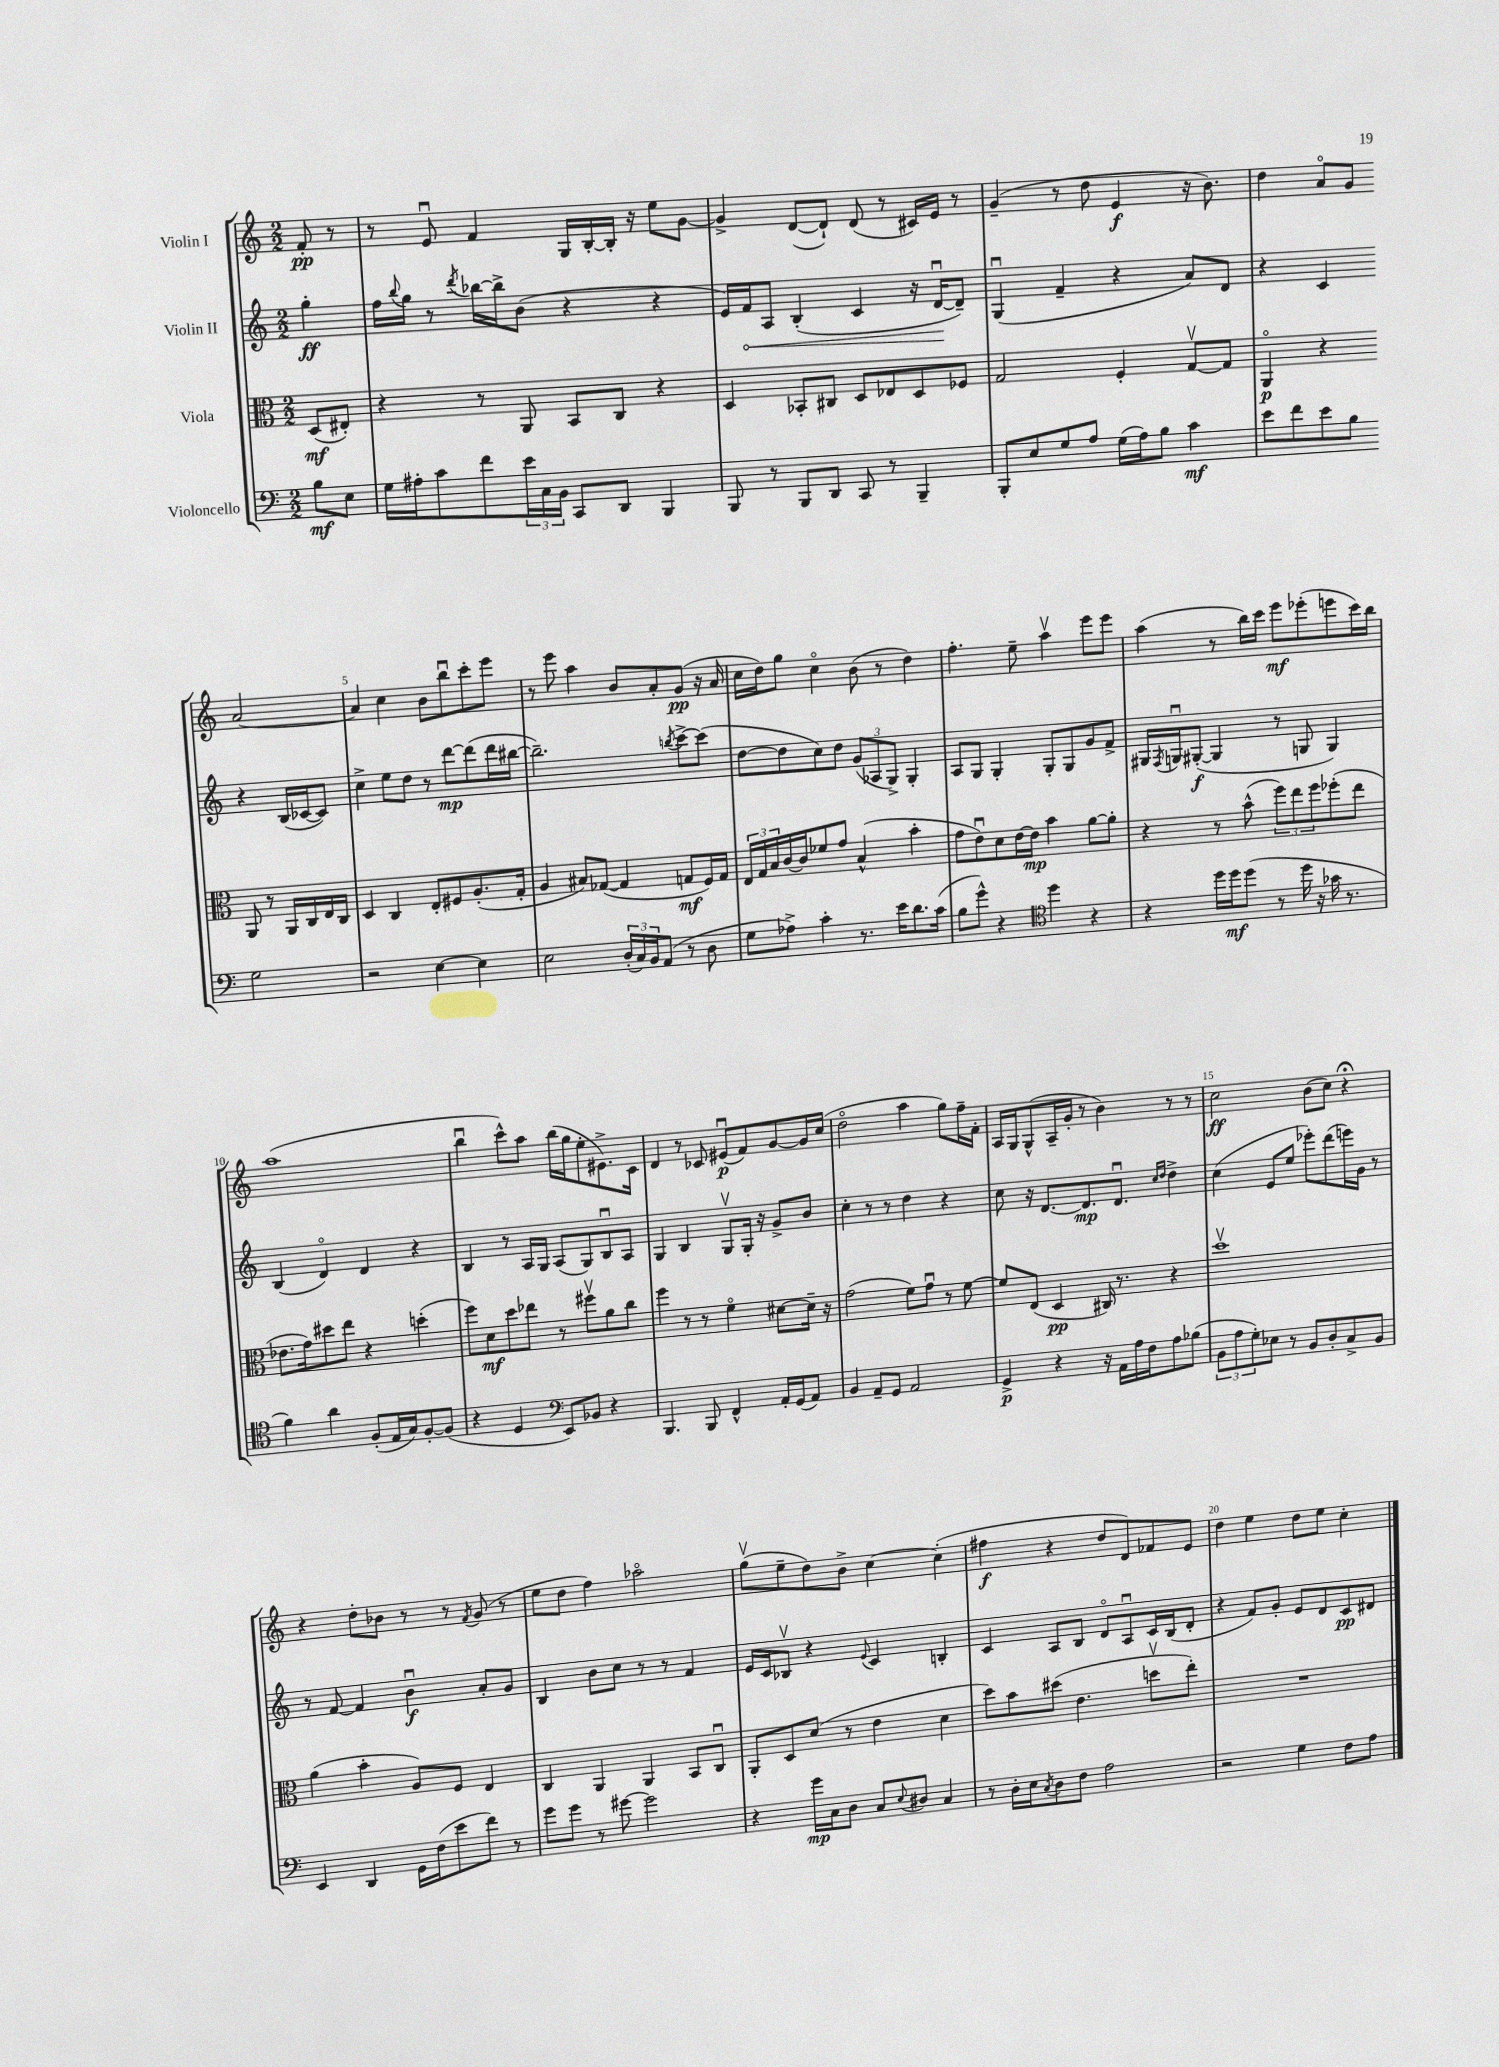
<<
\new StaffGroup <<
\new Staff = "s0" \with { instrumentName = "Violin I" } {
    \clef treble \key c \major \numericTimeSignature \time 2/2 \partial 4
    f'8-.\pp r8 |
    r8 e'8\downbow f'4 g16 b16~-. b16-. r16 e''8 g'8~ |
    g'4-> d'8~( d'8-!) d'8( r8 cis'16) e'16 r8 |
    g'4--( r8 d''8 e'4\f r16 b'8.) |
    d''4 a'8\flageolet g'8 a'2~ |
    a'4 c''4 b'8 b''8\downbow c'''8-. e'''8 |
    r8 e'''8 a''4 b'8 a'8-. g'8\pp( r16 a'16 |
    c''16 d''16) g''8 c''4\flageolet b'8( r8 d''4) |
    f''4.-. e''8-- a''4\upbow e'''8 e'''8 |
    a''4( r8 b''16) c'''16 e'''8\mf ees'''8-.( e'''8 c'''16) b''16 |
    a''1( |
    b''4\downbow c'''8-^) a''8 b''16( g''16 e''8-. eis'8.->) c'16 |
    d'4 r8 ces'8 eis'8\downbow\p( f'8) g'8~ g'16 c''16( |
    d''2\flageolet a''4 g''8) f''16-- f'16-. |
    a16 g16 g8-^( a16-- g'16-. r8 b'4) r8 r8 |
    c''2\ff b'8( c''8) r4\fermata |
    r4 d''8-. bes'8 r8 r8 \acciaccatura { f'8 } g'8( r8 |
    e''8 d''8 f''4) aes''2\flageolet |
    g''8\upbow( e''8-- d''8) b'8-> c''4~ c''4-.( |
    fis''4\f r4 d''8 d'8) fes'8 e'8 |
    d''4 e''4 d''8 e''8 c''4-. \bar "|." |
}
\new Staff = "s1" \with { instrumentName = "Violin II" } {
    \clef treble \key c \major \numericTimeSignature \time 2/2 \partial 4
    g''4-.\ff |
    f''16 \appoggiatura { b''8 } g''16 r8 \acciaccatura { d'''8 } bes''16~ bes''16-> b'8( r4 r4 |
    e'16) \once \override Hairpin.circled-tip = ##t f'16\< a8 b4-.( c'4 r16 d'16~\downbow\! d'8--) |
    g4\downbow( f'4-- r4 a'8) d'8 |
    r4 c'4 r4 b16( ces'16~ ces'8) |
    c''4-> e''8 d''8 r8 d'''8~\mp d'''8( d'''16 bis''16~ |
    bis''2.--) \acciaccatura { b''8 } c'''8~-> c'''8( |
    d''8~ d''8 c''8) d''8 \tuplet 3/2 { g'8( aes8 g8->) } g4-. |
    a8 g8 g4-. g8-. g8 g'8 f'8-> |
    gis16 \acciaccatura { f8 } g16\downbow gis8~-.\f( gis4 r8 g8 g4) |
    b4( d'4\flageolet) d'4 r4 |
    b4 r8 a16 g16 a8( g8) b8\downbow a8 |
    g4 b4 g8\upbow g16-. r16 g'8-> b'8 |
    c''4-. r8 r8 d''4 r4 |
    c''8 r16 d'8.~ d'8.\mp d'8.\downbow \grace { c''16 d''16 } d''4-> |
    c''4( e'8 e''8 ees'''8-.) d'''8( e'''16) g'16 r8 |
    r8 f'8~ f'4 b'4\downbow\f a'8-. g'8 |
    b4 b'8 c''8 r8 r8 f'4 |
    e'16 c'16 bes8\upbow r4 \appoggiatura { e'8 } c'4 b4-. |
    c'4 a8 b8 d'8\flageolet a8\downbow c'16 b16( d'8-. |
    r4 f'8) g'8-. e'8 d'8 c'8\pp dis'8 \bar "|." |
}
\new Staff = "s2" \with { instrumentName = "Viola" } {
    \clef alto \key c \major \numericTimeSignature \time 2/2 \partial 4
    d8\mf( eis8-.) |
    r4 r8 a,8 b,8 c8 r4 |
    d4 bes,8-. cis8 d8 ees8 d8 fes8 |
    g2 f4-. g8~\upbow g8 |
    a,4\flageolet\p r4 a,8 r8 a,16 c16 e16 c16 |
    d4 c4 e8-. fis8 a8.-.( g16-. |
    a4 bis8) ges8~( ges4 g8\mf f16) g16 |
    \tuplet 3/2 { e16 g16 b16 } c'16~ c'16 fes'8 g'8 b4-^( b'4-. |
    g'8 e'8\downbow) d'8 e'16~ e'16\mp b'4 a'8~ a'8-. |
    r4 r8 b'8-^( \tuplet 3/2 { f''8) e''8 f''8 } fes''8-.( e''8 |
    ees'8. g'16) dis''8 e''8 r4 d''4-.( |
    f''8) d'8\mf d''8 ees''8 r8 fis''8\upbow a'8 c''8 |
    f''4 r8 r8 f'4\flageolet dis'8~ dis'16-- r16 |
    g'2( f'8) g'8\downbow r8 f'8~ |
    f'8 e8( d4\pp cis16) r8. r4 |
    d''1\upbow |
    a'4( b'4-. a8) f8 e4 |
    c4 a,4 a,4 b,8 c8\downbow |
    a,8-. d8 d'8( r8 e'4 d'4 |
    d''8) b'8 dis''8( e'4. d''8\upbow e''8-.) |
    R1 \bar "|." |
}
\new Staff = "s3" \with { instrumentName = "Violoncello" } {
    \clef bass \key c \major \numericTimeSignature \time 2/2 \partial 4
    b8\mf e8 |
    g16 ais16-. c'8 f'8 \tuplet 3/2 { e'16 c16 b,16 } c,8 d,8 b,,4 |
    b,,8 r8 b,,8 d,8 c,8 r8 b,,4-- |
    b,,8-. e8 g8 a8 g16( a16) b8 c'4\mf |
    e'8 f'8 e'8 b8 g2 |
    r2 e4~ e4 |
    e2 \tuplet 3/2 { d16-.( c16) b,16 } a,8( r8 d8 |
    g8 aes8->) c'4-. r8. e'16 d'8. c'16( |
    b8 g'8-^) r4 \clef tenor d''4 r4 |
    r4 d''16 d''16\mf d''8( r8 d''16 r16 ges'16 r8. |
    f'4) a'4 f8-.( e16 g16) f8~-. f8( |
    r4 d4 \clef bass e,8) bes,8 r4 |
    b,,4. b,,8 f,4-^ a,16-. g,16( a,8) |
    b,4 a,8-- g,8 a,2 |
    g,4->\p r4 r16 a,16 a16 f16 a8 bes8( |
    \tuplet 3/2 { b,8 a8 g8-.) } ees8 r8 b,8 d8-. c8-> b,8 |
    e,4 d,4 g,16 f16( e'8 f'8) r8 |
    g'8 g'8 r8 gis'8~ gis'2 |
    r4 g'16\mp c16 d8 c8 \appoggiatura { e8 } dis8 c4 |
    r8 d16-. e16 \acciaccatura { c8 } d8 f8 a2 |
    r2 g4 f8 a8 \bar "|." |
}
>>
>>
\layout { \context { \Score \override BarNumber.break-visibility = ##(#f #t #t) barNumberVisibility = #(every-nth-bar-number-visible 5) } }
